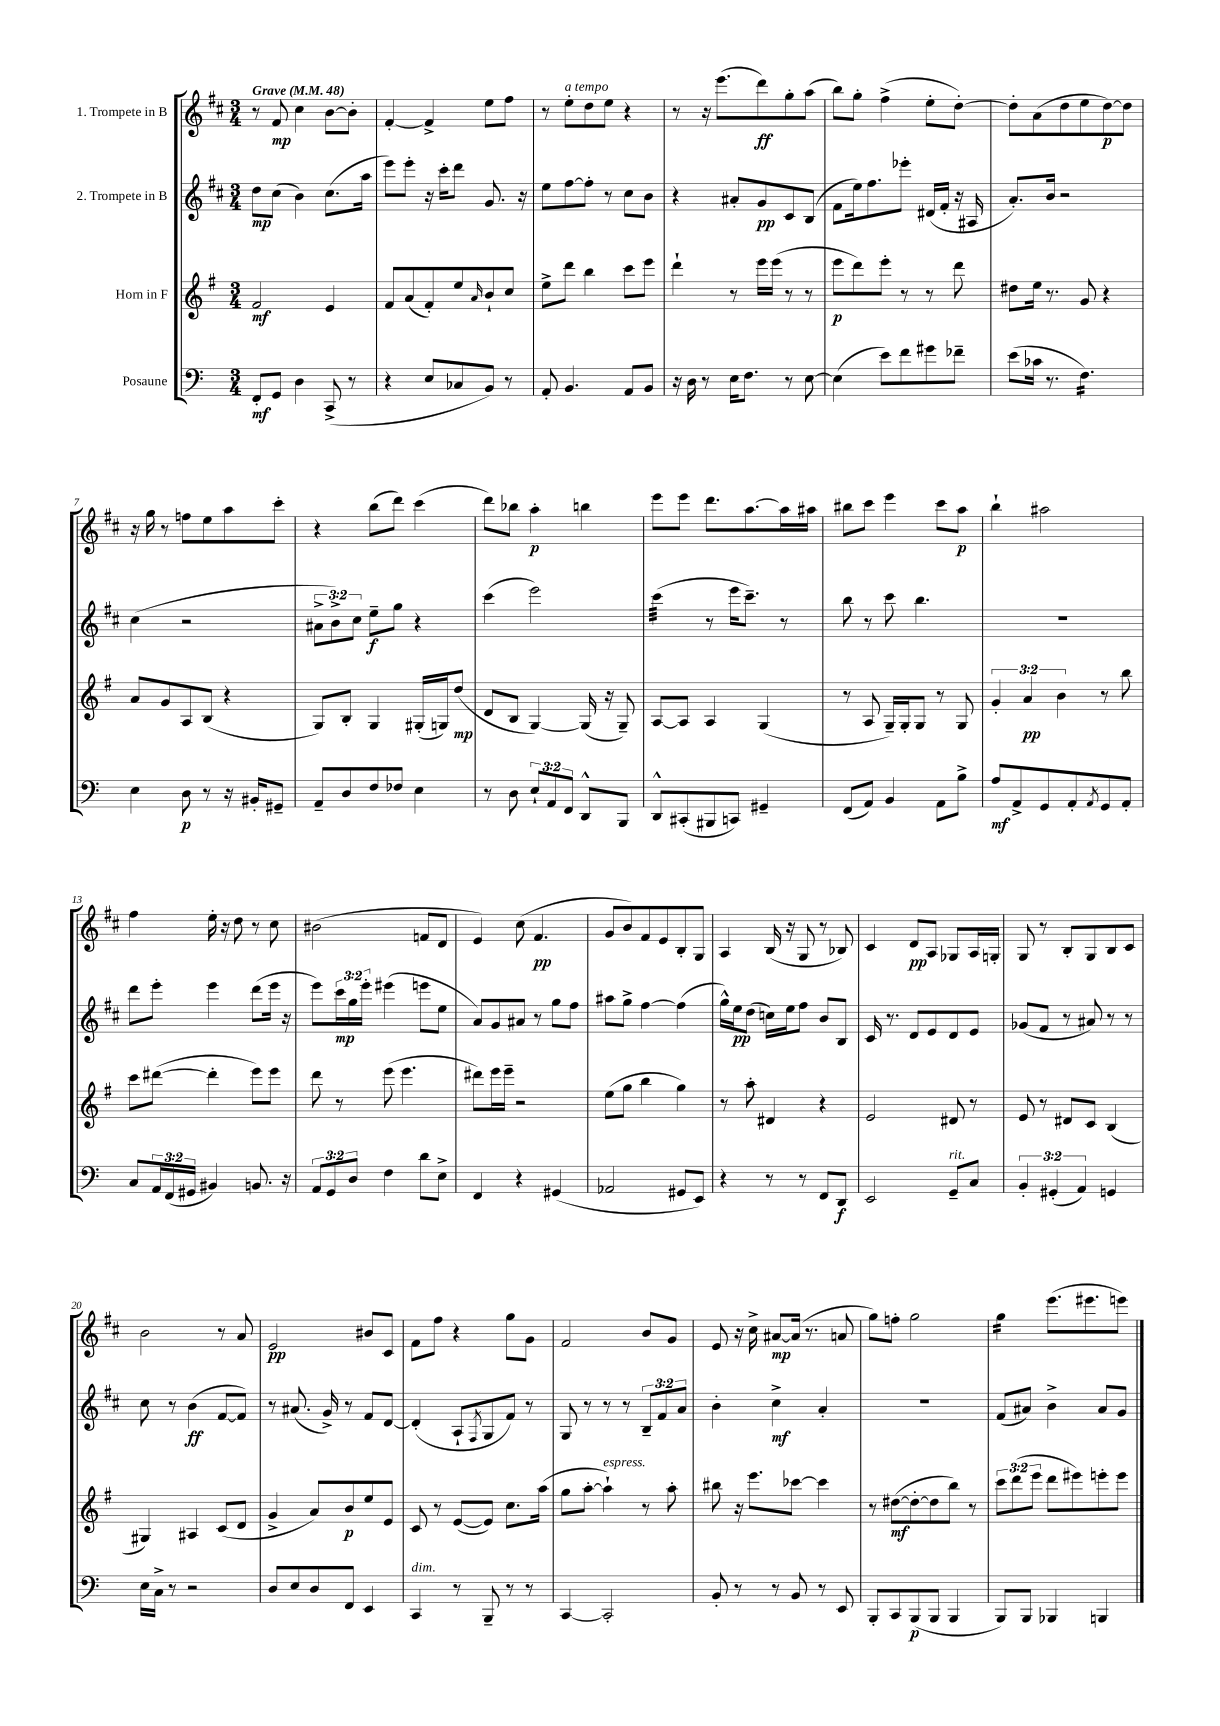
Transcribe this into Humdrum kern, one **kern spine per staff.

**kern	**kern	**kern	**kern
*staff4	*staff3	*staff2	*staff1
*clefF4	*clefG2	*clefG2	*clefG2
*k[]	*k[f#]	*k[f#c#]	*k[f#c#]
*M3/4	*M3/4	*M3/4	*M3/4
*MM48	*MM48	*MM48	*MM48
8FF'/L	2f#/	8dd\L	8r
8GG/J	.	(8cc#\J	8f#/
4D\	.	4b\)	4cc#\
(8CC^/	4e/	(8.cc#\L	[8b\L
8r	.	.	8b'\]J
.	.	16aa\Jk	.
=	=	=	=
4r	8f#/L	8eee\L)	[4f#'/
.	(8a/	8eee'\J	.
8E/L	8f#'/)	16r	4f#^/]
.	.	16ccc#'\LK	.
8C-/	8ee/	8ddd\J	.
.	16qqa/	.	.
8BB/J)	8b`/	8.g/	8ee\L
8r	8cc/J	.	8ff#\J
.	.	16r	.
=	=	=	=
8AA'/	8ee^\L	8ee\L	8r
4.BB/	8ddd\J	[8ff#\	8ee'\L
.	4bb\	8ff#'\]J	8dd\
.	.	8r	8ee\J
8AA/L	8ccc\L	8cc#\L	4r
8BB/J	8eee\J	8b\J	.
=	=	=	=
16r	4ddd`\	4r	8r
16D\	.	.	.
8r	.	.	16r
.	.	.	(8.eee\L
16E\LK	8r	8a#'/L	.
8.F\J	.	.	.
.	16eee\LL	8g/	8ddd\)
.	(16eee\JJ	.	.
8r	8r	8c#/	8gg'\
[8E\	8r	(8B/J	(8aa\J
=	=	=	=
(4E\]	8eee\L	8f#\L	8bb\L)
.	8ddd\)	16ee\k)	8gg'\J
.	.	8.ff#\	.
8e\L)	8eee'\J	.	(4ff#^\
8f\	8r	8eee-'\J	.
8g#\	8r	(16d#/LL	8ee'\L
.	.	16f#'/JJ	.
8f-~\J	8ddd\	16r	[8dd'\J)
.	.	16A#/	.
=	=	=	=
(8e\L	8dd#\L	8.a'/L)	8dd'\]L
16c-\Jk	16ee\Jk	.	(8a\
8.r	8.r	16b/Jk	.
.	.	2r	8dd\
4.F\)	8g/	.	8ee\
.	4r	.	[8dd\)
.	.	.	8dd\]J
=	=	=	=
4E\	8a/L	(4cc#\	16r
.	.	.	16gg\
.	8g/	.	8r
8D\	8A/	2r	8ff\L
8r	(8B/J	.	8ee\
16r	4r	.	8aa\
16BB#'/LK	.	.	.
8GG#~/J	.	.	8ccc#'\J
=	=	=	=
8AA~/L	8G/L)	12a#^\L	4r
.	.	12b^\)	.
8D/	8B'/J	.	.
.	.	12cc#\J	.
8F/	4G/	8ee~\L	(8bb\L
8F-/J	.	8gg\J	8ddd\J)
4E\	(16G#'/LL	4r	(4ccc#\
.	16G/J)	.	.
.	(8dd/J	.	.
=	=	=	=
8r	8d/L	(4ccc#\	8ddd\L)
8D\	8B/J	.	8bb-\J
12E`/L	[4G/)	2eee\)	4aa'\
12AA/	.	.	.
12FF/J	.	.	.
8DD^^/L	(16G/]	.	4bb\
.	16r	.	.
8BBB/J	8G~/)	.	.
=	=	=	=
8DD^^/L	[8A/L	(4ccc#\	8eee\L
(8CC#'/	8A/]J	.	8eee\J
8BBB#/	4A/	8r	8.ddd\L
8CC/J)	.	16eee\LK	.
.	.	8.ccc#~\J)	[8.aa\
4GG#~/	(4G/	.	.
.	.	8r	16aa\]L
.	.	.	16aa#\JJ
=	=	=	=
(8FF/L	8r	8bb\	8bb#\L
8AA/J)	8A/	8r	8ccc#\J
4BB/	16G~/LL)	8ccc#\	4eee\
.	16G'/J	.	.
.	8G/J	4.bb\	.
8AA\L	8r	.	8ccc#\L
8B^\J	8G/	.	8aa\J
=	=	=	=
8A/L	6g'/	2.r	4bb`\
8AA^/	.	.	.
.	6a/	.	.
8GG/	.	.	2aa#\
.	6b\	.	.
8AA'/	.	.	.
8qAA/	.	.	.
8GG/	8r	.	.
8AA'/J	8bb\	.	.
=	=	=	=
8C/L	8ccc\L	8ddd\L	4ff#\
24AA/L	([8ddd#\J	8eee'\J	.
(24FF/	.	.	.
24GG#/JJ	.	.	.
4BB#/)	4ddd#'\]	4eee\	16ee'\
.	.	.	16r
.	.	.	8dd\
8.BB/	8eee\L)	(8ddd\L	8r
.	8eee\J	16eee\Jk	8cc#\
16r	.	16r	.
=	=	=	=
12AA/L	8ddd\	8eee\L)	(2b#\
12GG/	.	.	.
.	8r	24ccc#\L	.
12D/J	.	24gg\	.
.	.	24eee'\JJ	.
4F\	(8eee\	(4eee#\	.
.	4.eee\	.	.
8d\L	.	8eee\L	8f/L
8E^\J	.	8ee\J	8d/J
=	=	=	=
4FF/	8ddd#\L)	8a/L)	4e/)
.	16eee\L	8g/	.
.	16eee~\JJ	.	.
4r	2r	8a#/J	(8cc#\
.	.	8r	4.f#/
(4GG#/	.	8gg\L	.
.	.	8ff#\J	.
=	=	=	=
2AA-/	(8ee\L	8aa#\L	8g/L
.	8gg\J	8gg^\J	8b/)
.	4bb\	[4ff#\	8f#/
.	.	.	8e/
8GG#/L	4gg\)	(4ff#\]	8B'/
8EE/J)	.	.	8G/J
=	=	=	=
4r	8r	16gg^^\LL)	4A/
.	.	16ee\J	.
.	8aa'\	(8dd\J	.
8r	4d#/	16cc\LL)	(16B/
.	.	16ee\J	16r
8r	.	8ff#\J	8G/
8FF/L	4r	8b/L	8r
8DD/J	.	8B/J	8B-/)
=	=	=	=
2EE/	2e/	16c#/	4c#/
.	.	8.r	.
.	.	8d/L	8d/L
.	.	8e/	8A/J
8GG~/L	8d#/	8d/	8G-/L
8C/J	8r	8e/J	16A/L
.	.	.	16G'/JJ
=	=	=	=
6BB'/	8e/	(8g-/L	8G/
.	8r	8f#/J	8r
(6GG#'/	.	.	.
.	8d#/L	8r	8B'/L
6AA/)	.	.	.
.	8c/J	8a#/)	8G/
4GG/	(4B/	8r	8B/
.	.	8r	8c#/J
=	=	=	=
16E\LL	4G#/)	8cc#\	2b\
16C^\JJ	.	.	.
8r	.	8r	.
2r	4A#/	(4b\	.
.	(8c/L	[8f#/L	8r
.	8d/J	8f#/]J)	8a/
=	=	=	=
8D/L	4g^/	8r	2e/
8E/	.	(8.a#/	.
8D/	8a/L)	.	.
.	.	16g^/)	.
8FF/J	8b/	8r	.
4EE/	8ee/	8f#/L	8b#/L
.	8e/J	[8d/J	8c#/J
=	=	=	=
4CC/	8c/	(4d'/]	8f#\L
.	8r	.	8ff#\J
8r	([8e/L	8A`/L	4r
.	.	8qF#/	.
8BBB~/	8e/]J)	8G/	.
8r	8.cc\L	8f#/J)	8gg\L
8r	.	8r	8g\J
.	(16aa\Jk	.	.
=	=	=	=
[4CC/	8gg\L	8G/	2f#/
.	[8aa'\J	8r	.
2CC'/]	4aa`\])	8r	.
.	.	8r	.
.	8r	12B~/L	8b/L
.	.	12f#/	.
.	8aa'\	.	8g/J
.	.	12a/J	.
=	=	=	=
8BB'/	8bb#\	4b'\	8e/
8r	16r	.	16r
.	8.eee\L	.	16cc#^\
8r	.	4cc#^\	[8a#/L
8BB/	[8ccc-\J	.	(16a#/]Jk
.	.	.	8.r
8r	4ccc-\]	4a'/	.
8EE/	.	.	8a/
=	=	=	=
8BBB'/L	8r	2.r	8gg\L)
8CC/	([8dd#\L	.	8ff'\J
(8BBB/	8dd#'\_	.	2gg\
8BBB/J	8dd#\]	.	.
4BBB/	8bb\J)	.	.
.	8r	.	.
=	=	=	=
8BBB/L)	12ccc\L	(8f#/L	4gg\
.	(12ddd\	.	.
8BBB/J	.	8a#/J)	.
.	12eee\J	.	.
4BBB-/	8ddd\L	4b^\	(8.eee\L
.	8eee#\)	.	.
.	.	.	8.eee#\
4BBB/	8eee'\	8a#/L	.
.	8eee\J	8g/J	8eee\J)
==	==	==	==
*-	*-	*-	*-
